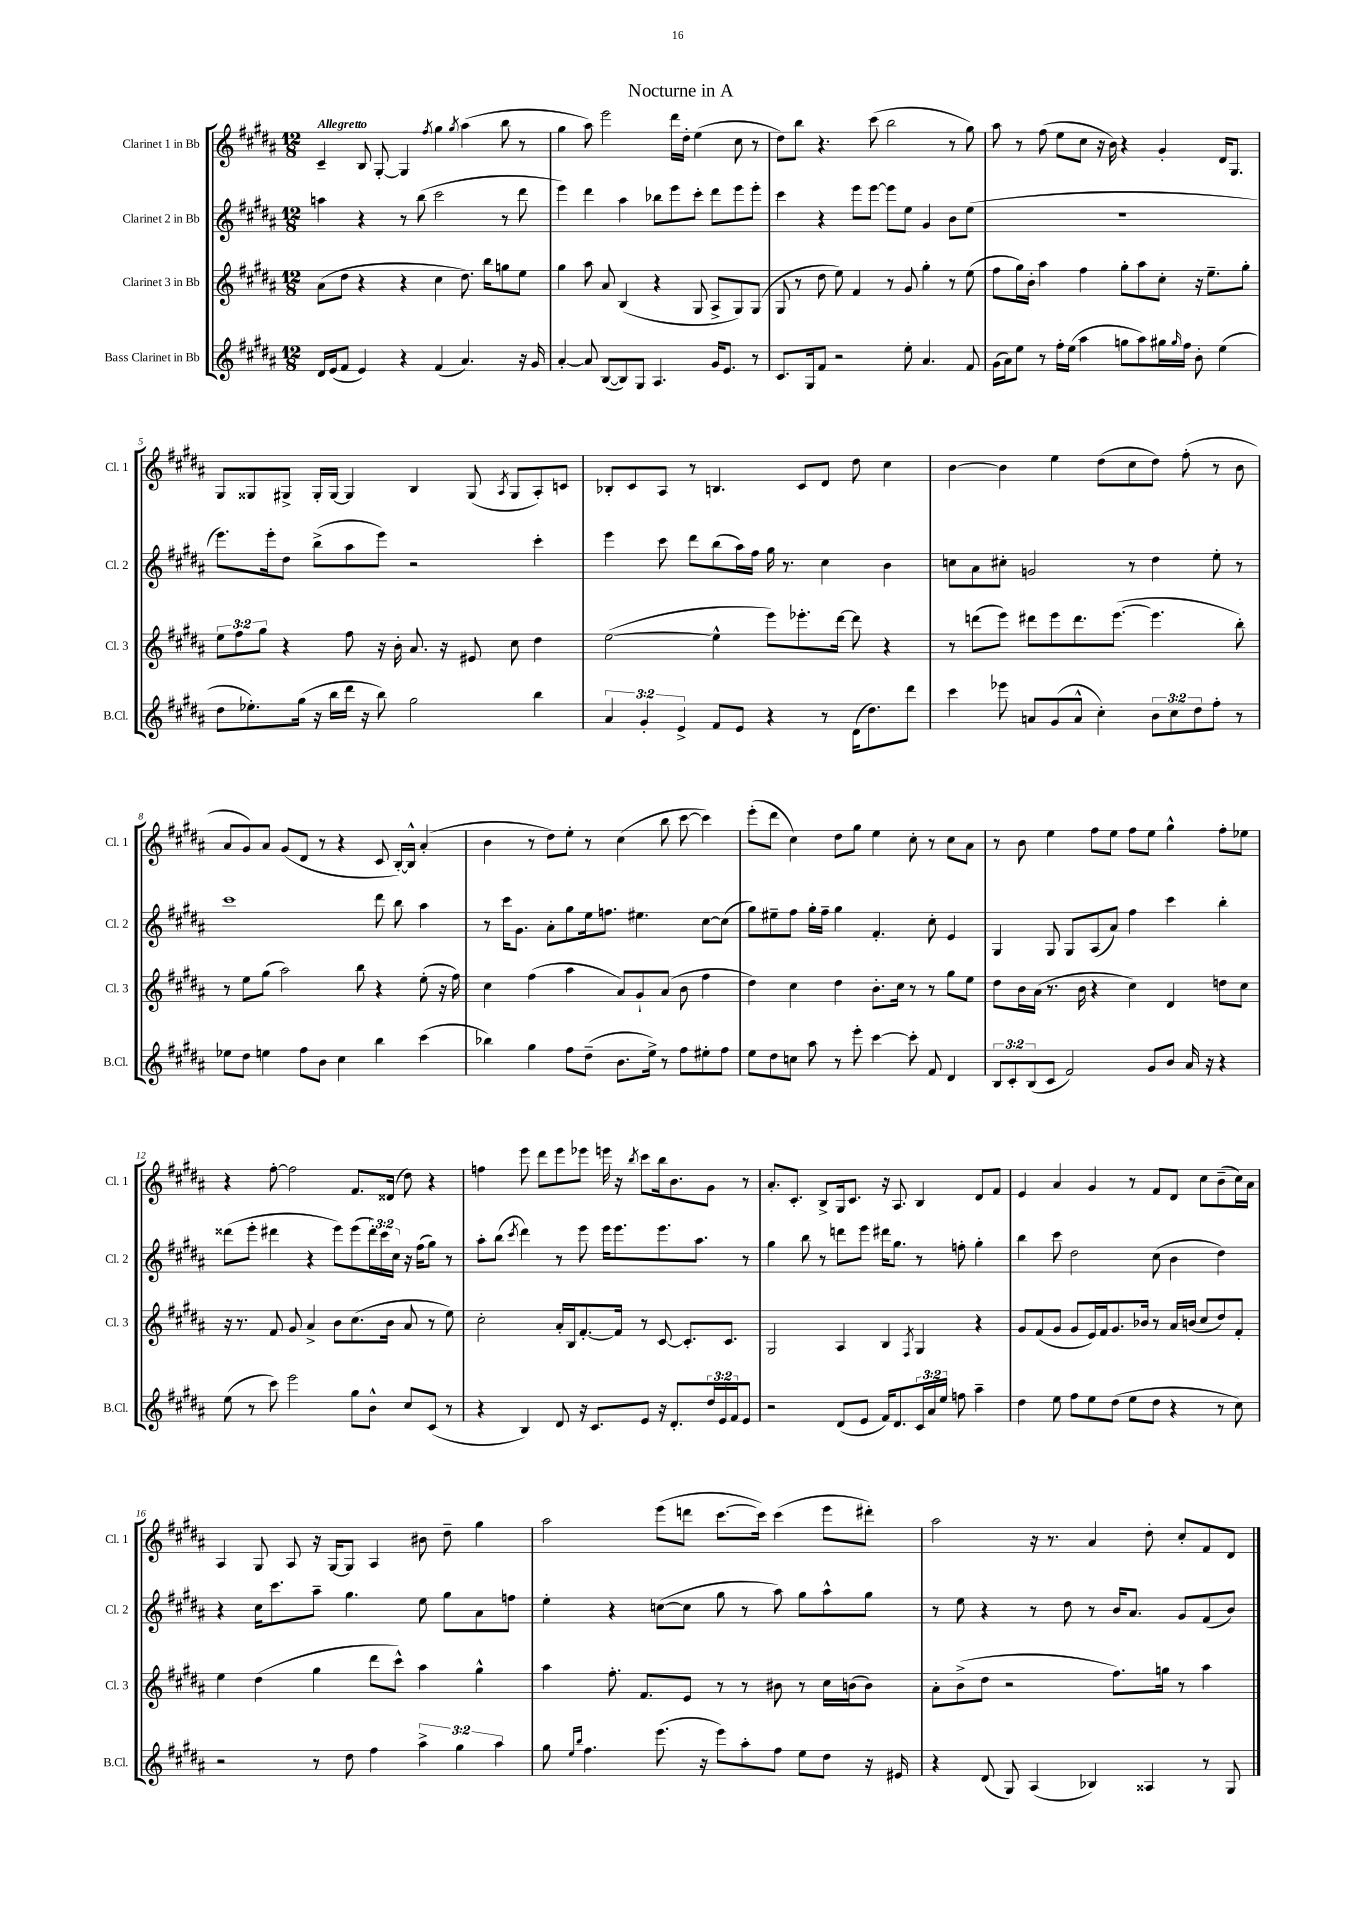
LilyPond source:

\header { title = "Nocturne in A" }
<<
\new StaffGroup <<
\new Staff = "s0" \with { instrumentName = "Clarinet 1 in Bb" shortInstrumentName = "Cl. 1" } {
    \clef treble \key b \major \numericTimeSignature \time 12/8 \tempo "Allegretto"
    cis'4-- b8 gis8~-. gis4 \acciaccatura { fis''8 } gis''4 \acciaccatura { gis''8 } ais''4( b''8 r8 |
    gis''4 ais''8) e'''2 dis'''16 dis''16-. e''4( cis''8 r8 |
    dis''8) b''8 r4. cis'''8( b''2 r8 gis''8) |
    ais''8 r8 fis''8( e''8 cis''8 r16 b'16) r4 gis'4-. dis'16 gis8. |
    gis8 gisis8 gis8-> gis16-. gis16~ gis4 b4 gis8( \acciaccatura { ais8 } gis8 ais8-.) c'8 |
    bes8-. cis'8 ais8 r8 b4. cis'8 dis'8 dis''8 cis''4 |
    b'4~ b'4 e''4 dis''8( cis''8 dis''8) fis''8-.( r8 b'8 |
    ais'8 gis'8) ais'8 gis'8( dis'8 r8 r4 cis'8 b16~-.) b16-^ ais'4-.( |
    b'4 r8 dis''8) e''8-. r8 cis''4( b''8 cis'''8~ cis'''4) |
    e'''8-.( dis'''8 cis''4) dis''8 gis''8 e''4 cis''8-. r8 cis''8 ais'8 |
    r8 b'8 e''4 fis''8 e''8 fis''8 e''8 gis''4-^ fis''8-. ees''8 |
    r4 fis''8~-. fis''2 fis'8. disis'16( dis''8) r4 |
    f''4 e'''8 dis'''8 e'''8 ees'''8 e'''16 r16 \acciaccatura { b''8 } cis'''8 b''16 b'8. gis'8 r8 |
    ais'8.-. cis'8.-. b8-> gis16 cis'8. r16 ais8. b4 dis'8 fis'8 |
    e'4 ais'4 gis'4 r8 fis'8 dis'8 cis''8 b'8--( cis''16) ais'16 |
    ais4 gis8 ais8 r16 gis16~ gis8 ais4 bis'8 dis''8-- gis''4 |
    ais''2 e'''8( d'''8 cis'''8.~ cis'''16) cis'''4( e'''8 dis'''8-.) |
    ais''2 r16 r8. ais'4 dis''8-. cis''8-. fis'8 dis'8 \bar "|." |
}
\new Staff = "s1" \with { instrumentName = "Clarinet 2 in Bb" shortInstrumentName = "Cl. 2" } {
    \clef treble \key b \major \numericTimeSignature \time 12/8 \override Staff.TupletNumber.text = #tuplet-number::calc-fraction-text
    a''4 r4 r8 b''8( cis'''2 r8 dis'''8 |
    e'''4) dis'''4 ais''4 bes''8 e'''8 cis'''8-. dis'''8 e'''8 e'''8-. |
    cis'''4 r4 e'''8 e'''8~ e'''8 e''8 gis'4 b'8 e''8( |
    R1. |
    e'''8.) e'''16-. dis''8 b''8->( ais''8 e'''8) r2 cis'''4-. |
    e'''4 cis'''8 dis'''8 b''8( ais''16) fis''16 gis''16 r8. cis''4 b'4 |
    c''8 ais'8 cis''8-. g'2 r8 dis''4 e''8-. r8 |
    cis'''1 dis'''8 b''8 ais''4 |
    r8 cis'''16 gis'8. ais'8-. gis''8 e''16 f''8. eis''4. cis''8~ cis''8( |
    gis''8) eis''8-- fis''8 gis''16-. fis''16-- gis''4 fis'4.-. cis''8-. e'4 |
    gis4 gis8 gis8 ais8( ais'8) fis''4 cis'''4 b''4-. |
    disis'''8( e'''8-. dis'''4 r4 e'''8) e'''8( \tuplet 3/2 { dis'''16-.) cis'''16 cis''16 } r16 fis''16( gis''8) r8 |
    ais''8-. b''8( \acciaccatura { cis'''8 } dis'''4) r8 e'''8 e'''16 e'''8. e'''8. ais''8. r8 |
    gis''4 b''8 r8 d'''8 e'''8 dis'''16 gis''8. r8 f''8-. gis''4-. |
    b''4 cis'''8 dis''2 cis''8( b'4 dis''4) |
    r4 cis''16 cis'''8. ais''8-- gis''4. e''8 gis''8 ais'8 f''8 |
    e''4-. r4 c''8~( c''8 gis''8 r8 ais''8) gis''8 ais''8-^ gis''8 |
    r8 e''8 r4 r8 dis''8 r8 b'16 ais'8. gis'8 fis'8( b'8) \bar "|." |
}
\new Staff = "s2" \with { instrumentName = "Clarinet 3 in Bb" shortInstrumentName = "Cl. 3" } {
    \clef treble \key b \major \numericTimeSignature \time 12/8 \override Staff.TupletNumber.text = #tuplet-number::calc-fraction-text
    ais'8( dis''8 r4 r4 cis''4 dis''8.) b''16 g''8 e''8 |
    gis''4 ais''8 ais'8 b4( r4 gis8 ais8-> gis8) gis8( |
    gis8 r8 dis''8 e''8) fis'4 r8 gis'8 gis''4-. r8 e''8( |
    fis''8 gis''16) b'16-. ais''4 fis''4 gis''8-. ais''8 cis''8-. r16 e''8.-- gis''8-. |
    \tuplet 3/2 { e''8 fis''8 gis''8 } r4 fis''8 r16 b'16-. ais'8. r16 eis'8 cis''8 dis''4 |
    e''2~( e''4-^ e'''8) ees'''8.-. dis'''16~ dis'''8 r4 |
    r8 d'''8( e'''8) dis'''8 e'''8 dis'''8. e'''8.~( e'''4. b''8-.) |
    r8 e''8 gis''8( ais''2) b''8 r4 e''8-.( r16 fis''16) |
    cis''4 fis''4( ais''4 ais'8) gis'8-! ais'8( b'8 fis''4 |
    dis''4) cis''4 dis''4 b'8.-. cis''16 r8 r8 gis''8 e''8 |
    dis''8 b'16 ais'16( r8. b'16 r4 cis''4) dis'4 d''8 cis''8 |
    r16 r8. fis'8 gis'8 ais'4-> b'8 cis''8.( b'16 ais'8 r8 e''8) |
    cis''2-. ais'16-. b16 fis'8.~-. fis'16 r8 cis'8~ cis'8.-. cis'8. |
    gis2 ais4 b4 \acciaccatura { fis8 } gis4 r4 |
    gis'8 fis'8( gis'8 gis'8 e'16) fis'16 gis'8. bes'16 r8 ais'16 b'16( cis''8 dis''8) fis'8-. |
    e''4 dis''4( gis''4 dis'''8 cis'''8-^) ais''4 gis''4-^ |
    ais''4 fis''8.-. fis'8. e'8 r8 r8 bis'8 r8 cis''16 b'16( b'8) |
    ais'8-. b'8->( dis''8 r2 fis''8.) g''16 r8 ais''4 \bar "|." |
}
\new Staff = "s3" \with { instrumentName = "Bass Clarinet in Bb" shortInstrumentName = "B.Cl." } {
    \clef treble \key b \major \numericTimeSignature \time 12/8 \override Staff.TupletNumber.text = #tuplet-number::calc-fraction-text
    dis'16 e'16( fis'8 e'4) r4 fis'4( ais'4.) r16 gis'16 |
    ais'4~-. ais'8 b8~( b8) gis8 ais4. gis'16 e'8. r8 |
    cis'8. gis16 fis'8 r2 e''8-. ais'4. fis'8 |
    gis'16( ais'16) e''8 r8 fis''16-. e''16( ais''4 g''8 ais''8) gis''16 \grace { gis''16 } fis''16 b'8-. e''4( |
    dis''8 ees''8.-.) gis''16( r16 b''16 dis'''16 r16 b''8) gis''2 b''4 |
    \tuplet 3/2 { ais'4 gis'4-. e'4-> } fis'8 e'8 r4 r8 dis'16( dis''8.) dis'''8 |
    cis'''4 ees'''8 a'8 gis'8( a'8-^ cis''4-.) \tuplet 3/2 { b'8 cis''8 dis''8 } fis''8-. r8 |
    ees''8 dis''8 e''4 fis''8 b'8 cis''4 b''4 cis'''4( |
    bes''4) gis''4 fis''8 dis''8--( b'8. e''16->) r8 fis''8 eis''8-. fis''8 |
    e''8 dis''8 c''8 ais''8 r8 e'''8-. cis'''4~ cis'''8-. fis'8 dis'4 |
    \tuplet 3/2 { b8 cis'8-. b8( } cis'8 fis'2) gis'8 b'8 ais'16 r16 r4 |
    e''8( r8 cis'''8) e'''2 gis''8 b'8-^ cis''8 cis'8( r8 |
    r4 b4) dis'8 r16 cis'8. e'8 r16 dis'8.-. \tuplet 3/2 { dis''16 e'16 fis'16 } e'8 |
    r2 dis'8( e'8 fis'16) dis'8. \tuplet 3/2 { cis'16 ais'16 e''16 } f''8 ais''4-- |
    dis''4 e''8 fis''8 e''8 dis''8( e''8 dis''8 r4 r8 cis''8) |
    r2 r8 dis''8 fis''4 \tuplet 3/2 { ais''4-> gis''4 ais''4 } |
    gis''8 \grace { e''16 b''16 } fis''4. e'''8.( r16 e'''8) ais''8-. fis''8 e''8 dis''8 r16 eis'16 |
    r4 dis'8( gis8) ais4( bes4) aisis4 r8 gis8 \bar "|." |
}
>>
>>
